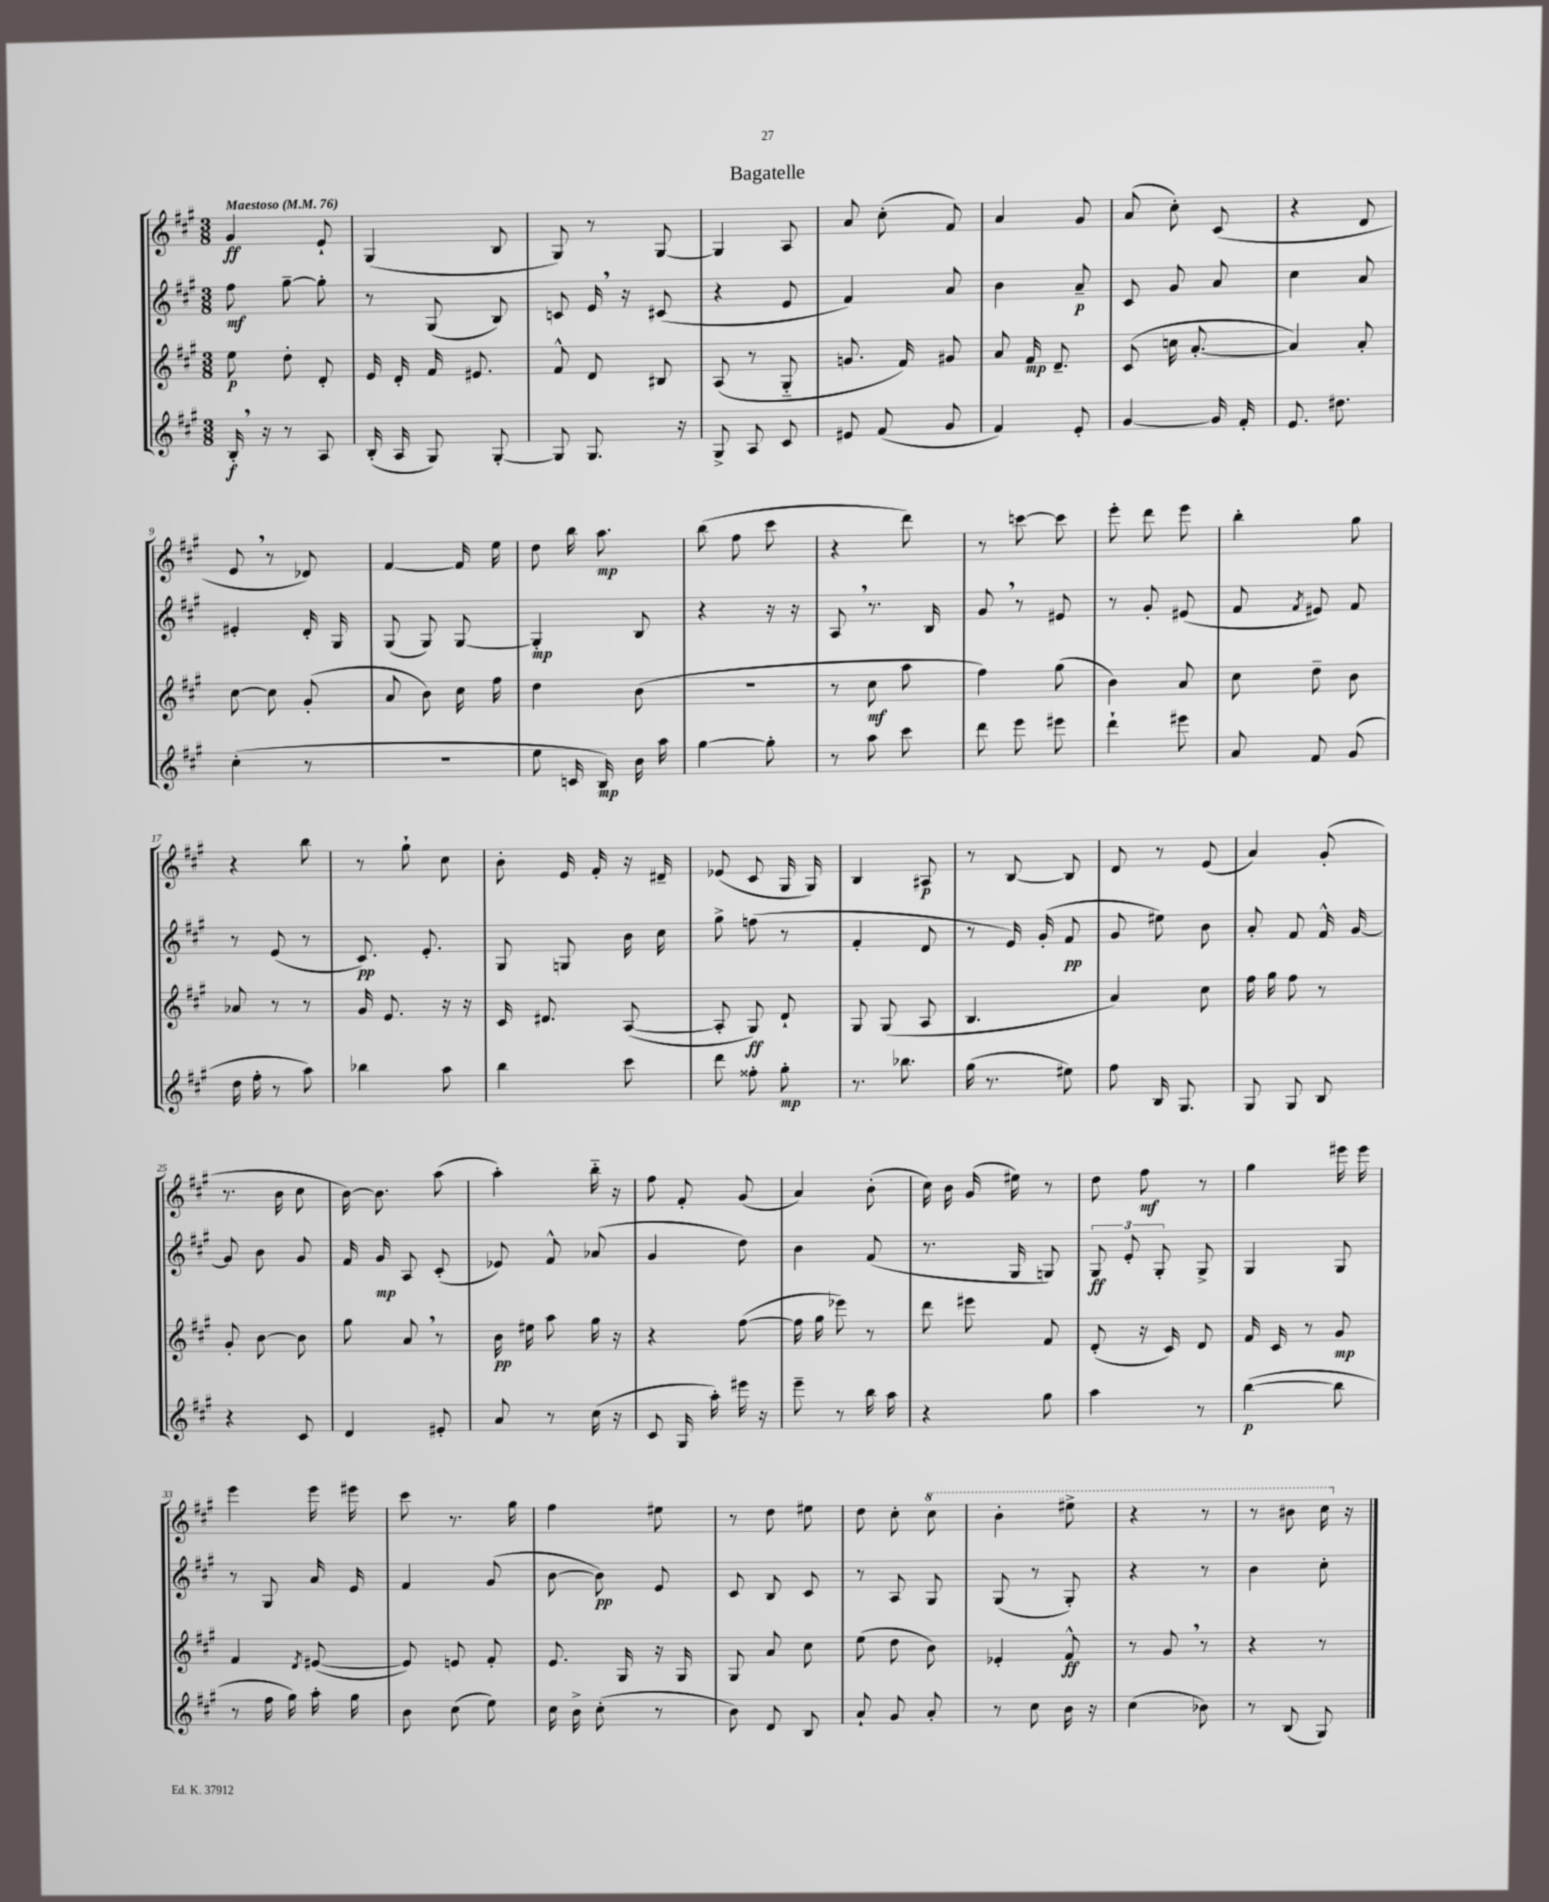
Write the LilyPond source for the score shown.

\header { title = "Bagatelle" }
<<
\new StaffGroup <<
\new Staff = "s0" {
    \clef treble \key a \major \numericTimeSignature \time 3/8 \tempo "Maestoso" 4 = 76
    \autoBeamOff gis'4\ff e'8-! |
    gis4( b8 |
    gis8) r8 gis8~ |
    gis4 a8 |
    a'8 cis''8-.( fis'8) |
    a'4 gis'8 |
    a'8( cis''8-.) cis'8( |
    r4 d'8 |
    e'8 \breathe r8 des'8) |
    fis'4~ fis'16 e''16 |
    d''8 b''16 a''8.\mp |
    b''8( fis''8 cis'''8 |
    r4 d'''8) |
    r8 c'''8~ c'''8 |
    e'''8-. d'''8 e'''8 |
    b''4-. gis''8 |
    r4 b''8 |
    r8 gis''8-! cis''8 |
    b'8-. e'16 fis'16-. r16 dis'16-- |
    ees'8( cis'8 gis16 gis16) |
    b4 ais8\p |
    r8 b8~ b8 |
    d'8 r8 e'8( |
    a'4) gis'8-.( |
    r8. b'16 cis''8 |
    b'16~) b'8. a''8( |
    a''4-.) b''16-_ r16 |
    fis''8 fis'8-. gis'8( |
    a'4) b'8-.( |
    cis''16) b'16 gis'16( eis''16) r8 |
    d''8 fis''8\mf r8 |
    gis''4 eis'''16 eis'''16 |
    e'''4 e'''16 eis'''16 |
    cis'''8 r8. gis''16 |
    fis''4 eis''8 |
    r8 d''8 eis''8 |
    d''8 cis''8-. \ottava #1 cis'''8 |
    b''4-. eis'''8-> |
    r4 r8 |
    r8 bis''8 cis'''16 \ottava #0 r16 \bar "|." |
}
\new Staff = "s1" {
    \clef treble \key a \major \numericTimeSignature \time 3/8
    \autoBeamOff fis''8\mf gis''8~-- gis''8-. |
    r8 gis8( b8) |
    c'8 e'16 \breathe r16 cis'8( |
    r4 e'8 |
    fis'4) a'8 |
    b'4 a'8--\p |
    cis'8 gis'8 a'8 |
    cis''4 a'8 |
    eis'4-. d'16-. gis16 |
    gis8( gis8) gis8~ |
    gis4-.\mp b8 |
    r4 r16 r16 |
    a8 \breathe r8. b16 |
    gis'8 \breathe r8 eis'8 |
    r8 gis'8-. eis'8( |
    fis'8 \acciaccatura { fis'8 } eis'8) fis'8 |
    r8 e'8( r8 |
    cis'8.\pp) e'8.-. |
    gis8 g8 b'16 cis''16 |
    gis''8-> f''8( r8 |
    fis'4-. d'8 |
    r8 e'16) gis'16-.( fis'8\pp |
    gis'8 eis''8) b'8 |
    a'8-. fis'8 fis'16-^ gis'16~ |
    gis'8 b'8 gis'8 |
    fis'16 gis'16\mp a8 cis'8-.( |
    ees'8) fis'8-^ aes'8( |
    gis'4 d''8) |
    b'4 fis'8( |
    r8. gis16 g8) |
    \tuplet 3/2 { gis8\ff e'8-. gis8-. } gis8-> |
    gis4 gis8 |
    r8 gis8 a'16 e'16 |
    fis'4 gis'8( |
    b'8~ b'8\pp) e'8 |
    cis'8 b8 cis'8 |
    r8 a8 gis8 |
    gis8( r8 gis8-.) |
    r4 r8 |
    b'4 cis''8-. \bar "|." |
}
\new Staff = "s2" {
    \clef treble \key a \major \numericTimeSignature \time 3/8
    \autoBeamOff e''8\p d''8-. d'8-. |
    e'16 d'16-. fis'16 eis'8. |
    fis'8-^ d'8 bis8 |
    a8( r8 gis8-_ |
    g'8. fis'16) gis'8 |
    a'8 fis'16\mp d'8.-- |
    cis'8( c''16 a'8.~-. |
    a'4) a'8-. |
    cis''8~ cis''8 gis'8-.( |
    a'8 b'8) cis''16 fis''16 |
    d''4 b'8( |
    R4. |
    r8 cis''8\mf a''8 |
    fis''4) gis''8( |
    b'4) a'8 |
    cis''8 d''8-- b'8 |
    aes'8 r8 r8 |
    gis'16 e'8. r16 r16 |
    cis'16 dis'8. a8~( |
    a8-. gis8\ff) d'8-! |
    gis8 gis8( a8 |
    b4. |
    a'4) cis''8 |
    fis''16 gis''16 fis''8 r8 |
    gis'8-. b'8~ b'8 |
    gis''8 a'8 \breathe r8 |
    b'16\pp eis''16 a''8 gis''16 r16 |
    r4 fis''8~( |
    fis''16 gis''16 ees'''8) r8 |
    d'''8 eis'''8 fis'8 |
    d'8-.( r16 cis'16) d'8 |
    fis'16 cis'16 r8 gis'8\mp |
    fis'4 \acciaccatura { d'8 } eis'8~( |
    eis'8) e'8 fis'8-. |
    e'8. gis16 r16 gis16 |
    gis8 a'8 cis''8 |
    e''8( d''8 b'8) |
    ees'4-. fis'8-^\ff |
    r8 gis'8 \breathe r8 |
    r4 r8 \bar "|." |
}
\new Staff = "s3" {
    \clef treble \key a \major \numericTimeSignature \time 3/8
    \autoBeamOff b16-.\f \breathe r16 r8 a8 |
    b16-.( a16 gis8) gis8~-. |
    gis8 gis8. r16 |
    gis8-> a8 cis'8 |
    eis'8 fis'8( gis'8 |
    fis'4) e'8-. |
    gis'4~ gis'16 fis'16-. |
    e'8. dis''8. |
    cis''4-.( r8 |
    R4. |
    e''8 c'16 b16\mp) b'16 a''16 |
    gis''4~ gis''8-. |
    r8 a''8 cis'''8 |
    d'''8 e'''8 eis'''8 |
    d'''4-! eis'''8 |
    a'8 fis'8 gis'8( |
    d''16 fis''16-. r8 a''8) |
    bes''4 a''8 |
    b''4 cis'''8 |
    d'''8 fisis''8-. gis''8-.\mp |
    r8. bes''8. |
    gis''16( r8. eis''8) |
    fis''8 b16 gis8. |
    gis8 gis8 b8 |
    r4 cis'8 |
    d'4 eis'8-. |
    a'8 r8 cis''16( r16 |
    cis'8 gis16 a''16-.) eis'''16 r16 |
    e'''8-- r8 b''16 a''16 |
    r4 gis''8 |
    a''4 r8 |
    b''4~\p( b''8 |
    r8 fis''16 gis''16) a''16-. gis''16 |
    b'8 cis''8( e''8) |
    cis''16 b'16-> cis''8-.( r8 |
    b'8) d'8 b8 |
    a'8-! gis'8 a'8-. |
    r8 cis''8 b'16 r16 |
    cis''4( bes'8) |
    r8 b8( gis8) \bar "|." |
}
>>
>>
